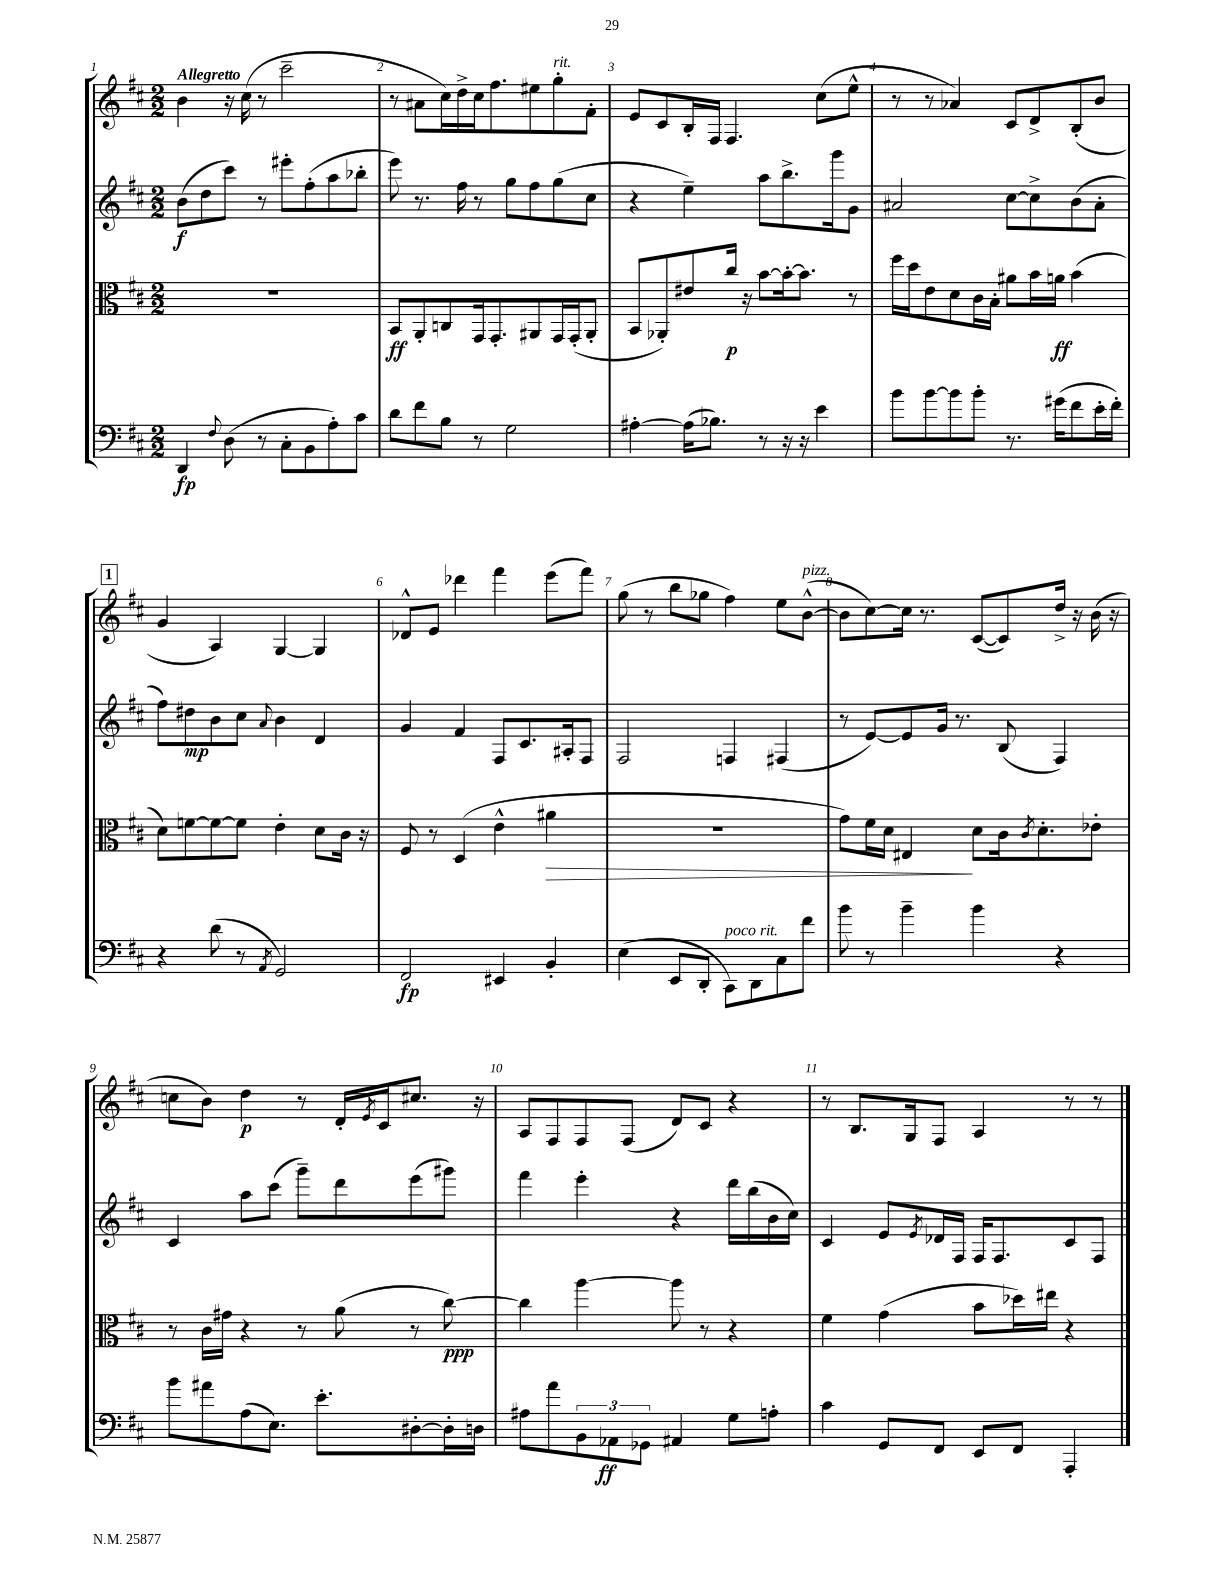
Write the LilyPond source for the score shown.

<<
\new StaffGroup <<
\new Staff = "s0" {
    \clef treble \key d \major \numericTimeSignature \time 2/2 \tempo "Allegretto"
    b'4 r16 cis''16( r8 cis'''2-- |
    r8 ais'8 cis''16) d''16-> cis''16 fis''8. eis''8 g''8-.^\markup { \italic "rit." } fis'8-. |
    e'8 cis'8 b16-. fis16 fis4. cis''8( e''8-^ |
    r8 r8 aes'4) cis'8 d'8-> b8-.( b'8 |
    \mark \markup { \box "1" } g'4 a4) g4~ g4 |
    des'8-^ e'8 des'''4 fis'''4 e'''8( fis'''8) |
    g''8( r8 b''8 ges''8 fis''4) e''8 b'8~-^^\markup { \italic "pizz." }( |
    b'8 cis''8~) cis''16 r8. cis'8~( cis'8) d''16-> r16 b'16( r16 |
    c''8 b'8) d''4\p r8 d'16-. \acciaccatura { e'8 } cis'16 cis''8. r16 |
    a8 fis8 fis8 fis8( d'8) cis'8 r4 |
    r8 b8. g16 fis8 a4 r8 r8 \bar "|." |
}
\new Staff = "s1" {
    \clef treble \key d \major \numericTimeSignature \time 2/2
    b'8\f( d''8 cis'''8) r8 eis'''8-. fis''8-.( a''8 bes''8-. |
    e'''8) r8. fis''16 r8 g''8 fis''8 g''8( cis''8 |
    r4 e''4--) a''8 b''8.-> g'''16 g'8 |
    ais'2 cis''8~ cis''8-> b'8( ais'8-. |
    \mark \markup { \box "1" } fis''8) dis''8\mp b'8 cis''8 \appoggiatura { a'8 } b'4 d'4 |
    g'4 fis'4 fis8 cis'8. ais16-. fis8 |
    fis2 f4 fis4( |
    r8 e'8~) e'8 g'16 r8. b8( fis4) |
    cis'4 a''8 cis'''8( g'''8--) d'''8 e'''8( gis'''8) |
    fis'''4 e'''4-. r4 d'''16 b''16( b'16 cis''16) |
    cis'4 e'8 \acciaccatura { e'8 } des'16 fis16 fis16 fis8. cis'8 fis8 \bar "|." |
}
\new Staff = "s2" {
    \clef alto \key d \major \numericTimeSignature \time 2/2
    R1 |
    b,8\ff a,8-. c8 g,16 g,8.-. ais,8 g,16 g,16-.( ais,8-. |
    b,8 aes,8-.) eis'8 cis''16\p r16 b'8~ b'16~-. b'8. r8 |
    fis''16 d''16 e'8 d'8 cis'16 b16-. ais'8 b'16 a'16\ff b'4( |
    \mark \markup { \box "1" } d'8) f'8~ f'8~ f'8 e'4-. d'8 cis'16 r16 |
    fis8 r8 d4( e'4-^ ais'4\> |
    R1 |
    g'8) fis'16 d'16 eis4\! d'8 cis'16 \acciaccatura { cis'8 } d'8.-. ees'8-. |
    r8 cis'16 gis'16 r4 r8 a'8( r8 cis''8~\ppp) |
    cis''4 a''4~ a''8 r8 r4 |
    fis'4 g'4( b'8 des''16) eis''16 r4 \bar "|." |
}
\new Staff = "s3" {
    \clef bass \key d \major \numericTimeSignature \time 2/2
    d,4\fp \appoggiatura { fis8 } d8( r8 cis8-. b,8 a8-.) cis'8 |
    d'8 fis'8 b8 r8 g2 |
    ais4~-. ais16( bes8.) r8 r16 r16 e'4 |
    b'8 b'8~ b'8 b'8-. r8. gis'16( fis'8 e'16-. fis'16-.) |
    \mark \markup { \box "1" } r4 d'8( r8 \acciaccatura { a,8 } g,2) |
    fis,2\fp eis,4 b,4-. |
    e4( e,8 d,8-. cis,8^\markup { \italic "poco rit." }) d,8 cis8 fis'8 |
    b'8 r8 b'4-- b'4 r4 |
    b'8 ais'8 a8( e8.) e'8.-. dis8~-. dis16-. d16 |
    ais8 a'8 \tuplet 3/2 { b,8 aes,8\ff ges,8 } ais,4 g8 a8-. |
    cis'4 g,8 fis,8 e,8 fis,8 a,,4-. \bar "|." |
}
>>
>>
\layout { \context { \Score \override BarNumber.break-visibility = ##(#f #t #t) barNumberVisibility = #all-bar-numbers-visible } }
